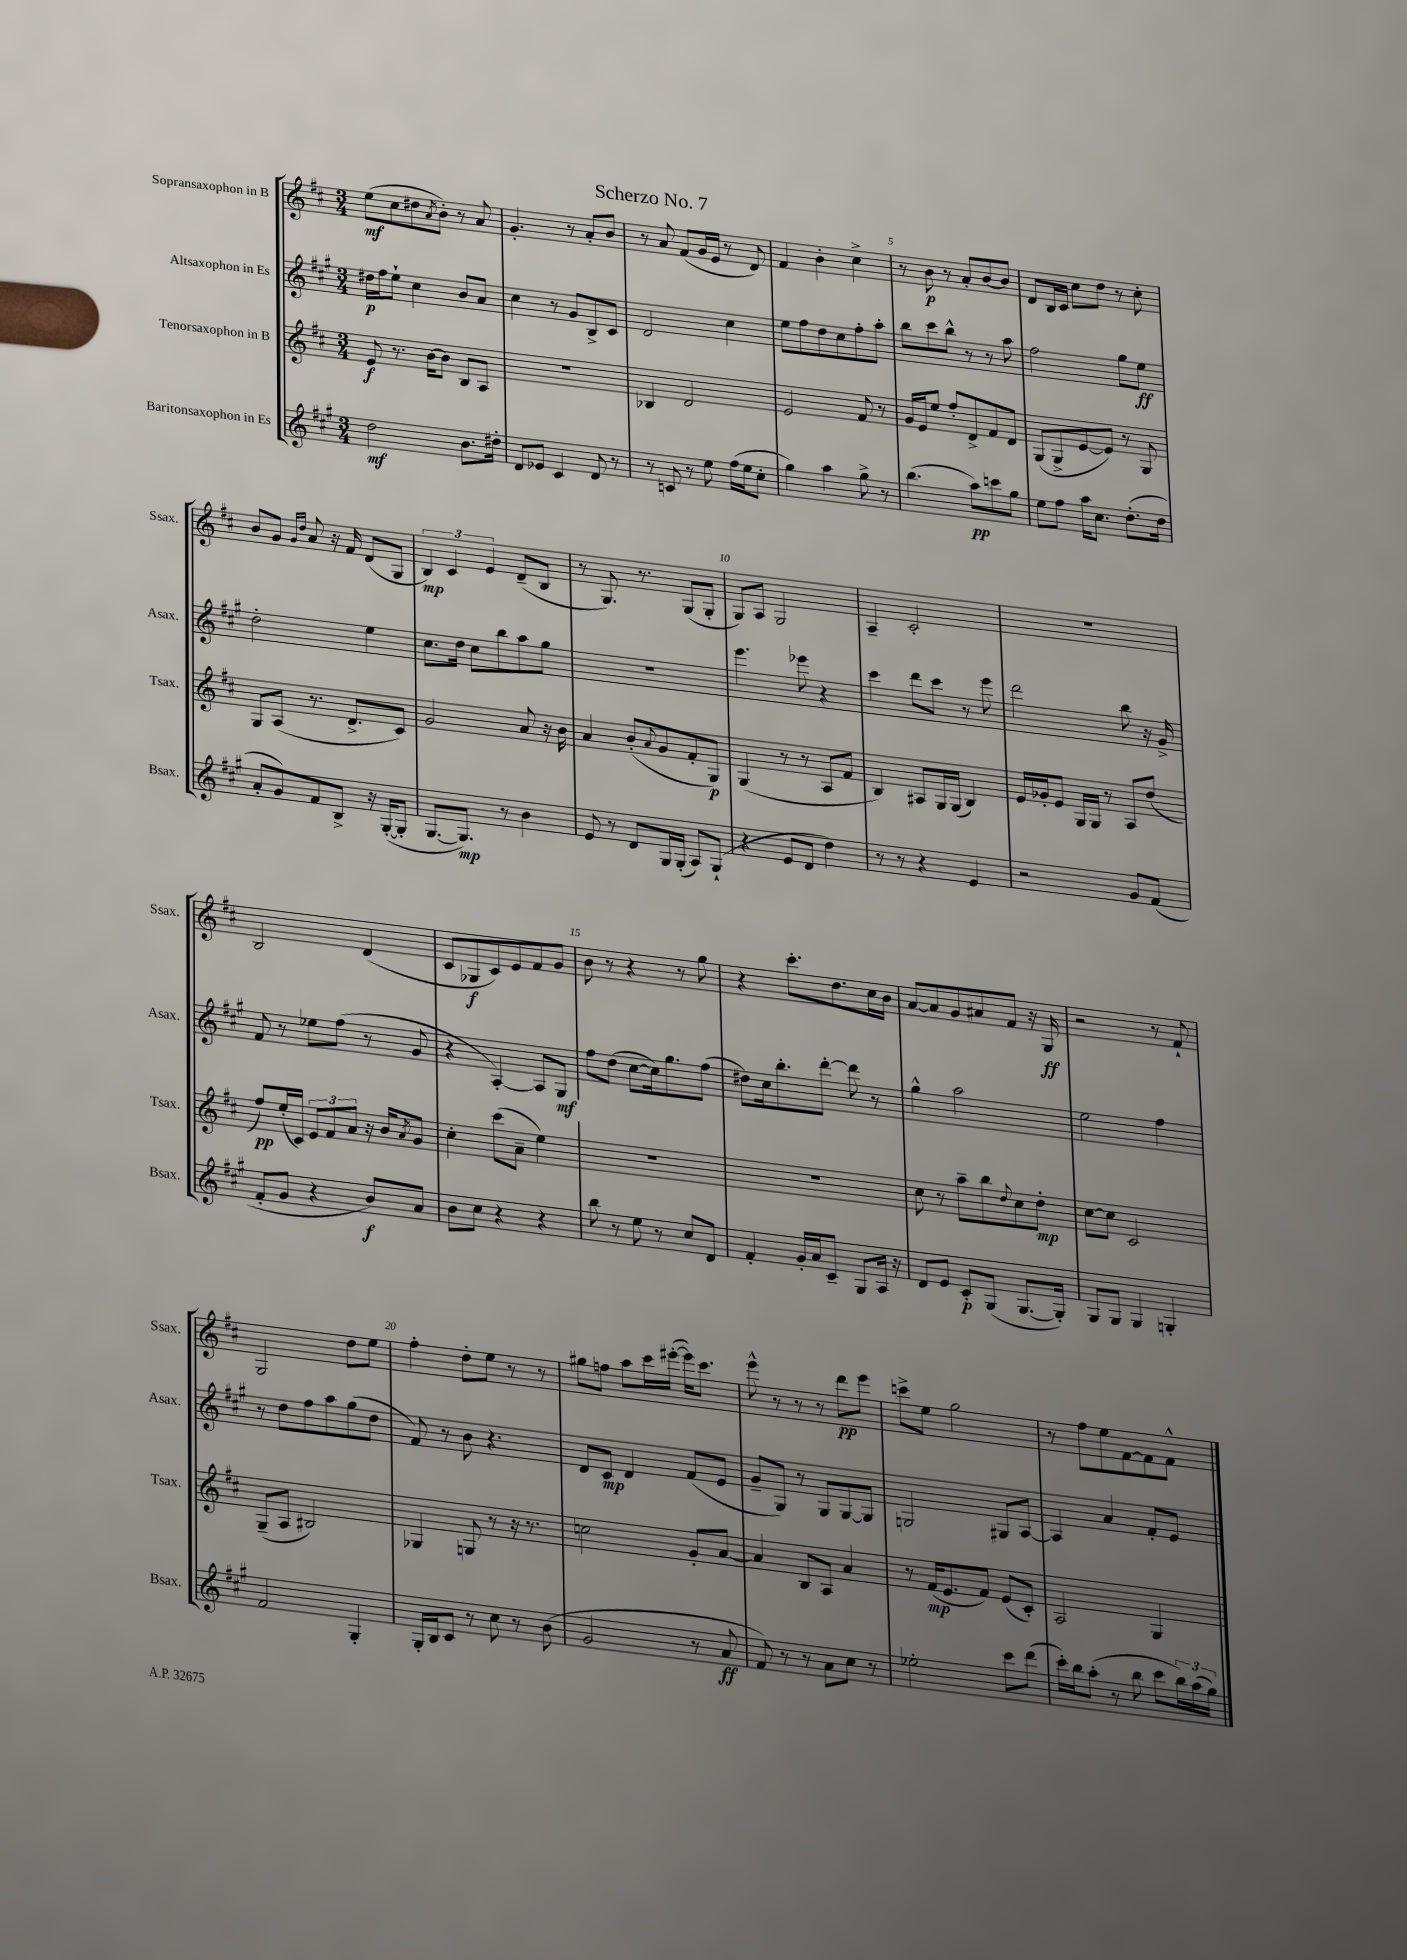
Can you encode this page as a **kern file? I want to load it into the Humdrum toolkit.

**kern	**kern	**kern	**kern
*staff4	*staff3	*staff2	*staff1
*clefG2	*clefG2	*clefG2	*clefG2
*k[f#c#g#]	*k[f#c#]	*k[f#c#g#]	*k[f#c#]
*M3/4	*M3/4	*M3/4	*M3/4
2dd	8e	16dd#	(8ee
.	.	16ff#	.
.	8.r	8ee`	8cc#
.	.	4cc#	8dd#
.	[16b	.	.
.	.	.	8qa
.	8b]	.	8b')
8.b	8B	8b	8r
.	8A	8a	8a
16dd#'	.	.	.
=	=	=	=
8d	2.r	4cc#	4.g'
8e-	.	.	.
4c#	.	8r	.
.	.	8g#	8r
8d	.	8B^	8a'
8r	.	8c#	8b
=	=	=	=
8r	4B-	2d	8r
8c	.	.	8a
8r	2d	.	(8f#
8ee	.	.	16g
.	.	.	16e
(16ff#	.	4cc#	8r
16ee	.	.	.
8cc#'	.	.	8d)
=	=	=	=
4gg#)	2e	8ee	4f#
.	.	8ff#	.
4aa	.	8dd	4b'
.	.	8cc#	.
8gg#^	8f#	8ff#'	4cc#^
8r	8r	8aa'	.
=	=	=	=
(4.bb	16g	8bb	8r
.	16e	.	.
.	8ee	8ccc#	8b
.	8ff#'	8bb^^	8r
8aa)	8d^	8r	8a'
8ccc	8f#	8r	[8b
8gg#	8d	8aa	8b]
=	=	=	=
8ee	(8G	2ff#	8d
8ff#	8G^	.	16B
.	.	.	16c#
16aa	[8e	.	8cc#
8.cc#	.	.	.
.	8e])	.	8dd
(8.dd'	8r	8gg#	8r
.	8G	8ee	8cc#'
16dd	.	.	.
=	=	=	=
8a'	8G	2dd'	8b
8g#)	(8A	.	8g
.	.	.	16qqg
.	.	.	16qqdd
8f#	8.r	.	8a
8B^	.	.	16r
.	8.d^	.	16f#
16r	.	4ee	(8d
([16G#'	.	.	.
8G#']	8c#)	.	8G
=	=	=	=
[8.G#	2g	8.cc#	6B)
.	.	.	6c#
8.G#])	.	16dd	.
.	.	8cc#	.
.	.	.	6e
8r	.	8bb	.
4b	8a	8aa	(8d~
.	16r	8gg#	8B
.	16b	.	.
=	=	=	=
8e	4a	2.r	8r
8r	.	.	8.G)
8d	(8b'	.	.
.	.	.	8.r
.	8qqa	.	.
16G#	8g	.	.
(16G#'	.	.	.
8A)	8f#'	.	(8G
(8G#`	8G)	.	8G'
=	=	=	=
4r	(4G	4.eee	8G)
.	.	.	8A
8e	8r	.	2G
8d	8r	8eee-	.
4dd)	8A	4r	.
.	8f#	.	.
=	=	=	=
8r	4B)	4ccc#	4A~
8r	.	.	.
4r	8A#	8ddd	2c#'
.	16G	8ccc#	.
.	(16G	.	.
4e	4B)	8r	.
.	.	8eee	.
=	=	=	=
2r	16e	2ddd	2.r
.	16g-'	.	.
.	8e	.	.
.	16G	.	.
.	16G	.	.
.	8r	.	.
8g#	8A	8bb	.
(8f#	(8dd	16r	.
.	.	16g#^	.
=	=	=	=
8f#'	8ff#)	8f#	2B
8g#	(16ee'	8r	.
.	16c#)	.	.
4r	12e	8ee-	.
.	12f#	.	.
.	.	(8ff#	.
.	12a	.	.
8b)	16r	8r	(4d
.	16b	.	.
.	8qa	.	.
8a	8g	8g#	.
=	=	=	=
8b	4cc#'	4r	8c#
8cc#	.	.	8G-
4r	(8ccc#	[4A')	8c#)
.	8a~	.	8e
4r	4ee)	8A]	8f#
.	.	8G#	8g
=	=	=	=
8bb	2.r	8ff#	8b
8r	.	(8dd	8r
8ee	.	[8cc#	4r
8r	.	16cc#])	.
.	.	8.gg#	.
8cc#	.	.	8r
8d	.	(8ff#	8gg
=	=	=	=
4f#'	2.r	8dd#)	4r
.	.	16cc#	.
.	.	8.bb'	.
16g#'	.	.	8.ccc#'
16a	.	.	.
8c#~	.	[8ddd'	.
.	.	.	8.dd
8G#	.	8ddd]	.
16A	.	8r	16cc#
16r	.	.	16b
=	=	=	=
8d	8cc#	4gg#^^	[8a
8e	8r	.	8a]
8c#'	8aa~	2aa	8g
(8G#	8bb	.	8a#
.	8qqdd	.	.
[8.G#	8cc#	.	8f#
.	8dd'	.	16r
16G#'])	.	.	16G
=	=	=	=
8G#	[8cc#	2ee	2r
8G#	8cc#]	.	.
4G#	2c#	.	.
4G'	.	4ff#	8r
.	.	.	8f#`
=	=	=	=
2f#	(8G~	8r	2G
.	8A	8dd	.
.	2B#)	8ff#	.
.	.	8aa	.
4G#'	.	(8gg#	8dd
.	.	8dd	8ee
=	=	=	=
16G#'	4G-	8f#)	4ff#'
16B	.	.	.
8c#	.	8r	.
8r	8G	8b	8dd'
8cc#	8r	4.r	8ee
8r	16r	.	8r
.	8.r	.	.
(8b	.	.	8r
=	=	=	=
2g#	2cc	8d	8gg#
.	.	8c#	8ff
.	.	4d	8aa
.	.	.	16ccc#
.	.	.	([16eee#'
8r	8g'	(8f#	16eee#])
.	.	.	8.ccc#
8a	[8a	8e	.
=	=	=	=
8f#)	4a]	8g#~	8eee^^
8r	.	8G#)	8r
8r	8B	8r	8r
8a	8A	8G#	8r
8cc#	4a	[8G#	8ddd
8r	.	8G#]	8eee
=	=	=	=
2ee-'	8r	2G	8ccc^
.	(16f#	.	8ee
.	8.e	.	.
.	.	.	2gg
.	8f#)	.	.
8ccc#	(8e	8G#	.
(8ddd	8c#')	[8A	.
=	=	=	=
16ccc#')	2A	4A]	8r
16bb	.	.	.
(8aa'	.	.	8ff#
8r	.	4a	8ee
8bb	.	.	[8f#
8ccc#	4G	8f#'	8f#]
24bb)	.	8e	8f#^^
(24aa	.	.	.
24gg#)	.	.	.
==	==	==	==
*-	*-	*-	*-
